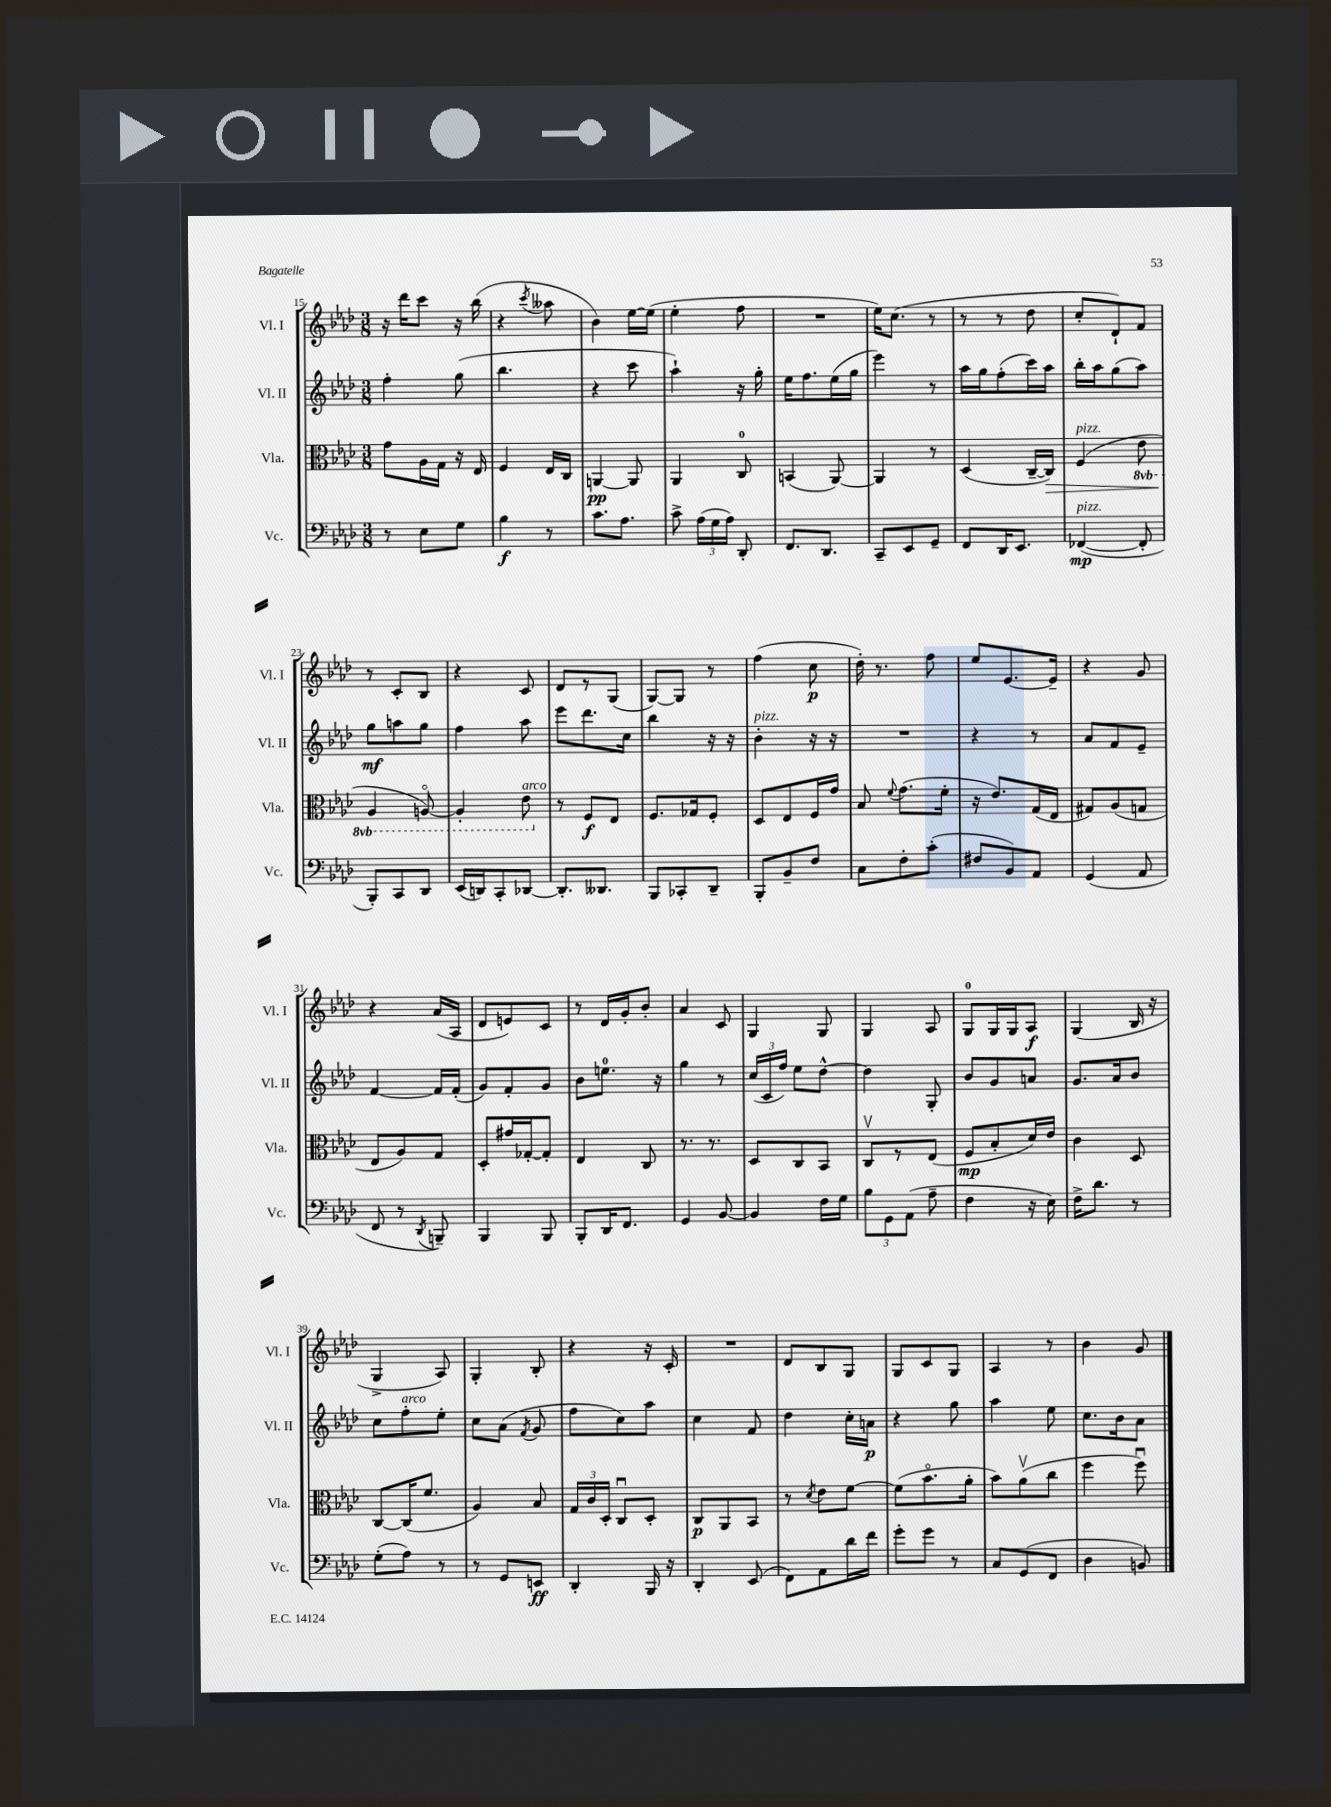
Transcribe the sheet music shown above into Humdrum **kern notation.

**kern	**dynam	**kern	**dynam	**kern	**dynam	**kern	**dynam
*part4	*part4	*part3	*part3	*part2	*part2	*part1	*part1
*staff4	*staff4	*staff3	*staff3	*staff2	*staff2	*staff1	*staff1
*I"Vc.	*	*I"Vla.	*	*I"Vl. II	*	*I"Vl. I	*
*I'Vc.	*	*I'Vla.	*	*I'Vl. II	*	*I'Vl. I	*
*clefF4	*	*clefC3	*	*clefG2	*	*clefG2	*
*k[b-e-a-d-]	*	*k[b-e-a-d-]	*	*k[b-e-a-d-]	*	*k[b-e-a-d-]	*
*M3/8	*	*M3/8	*	*M3/8	*	*M3/8	*
=15	=15	=15	=15	=15	=15	=15	=15
8r	.	8g\L	.	4ff'\	.	16r	.
.	.	.	.	.	.	16ddd-\KL	.
8E-\L	.	16A-\L	.	.	.	8ccc\J	.
.	.	16G\JJ	.	.	.	.	.
8G\J	.	16r	.	(8gg\	.	16r	.
.	.	16E-/	.	.	.	(16bb-\	.
=16	=16	=16	=16	=16	=16	=16	=16
4B-\	f	4F/	.	4.bb-\	.	4r	.
.	.	.	.	.	.	8qccc/	.
8r	.	16E-/LL	.	.	.	8aa--X\	.
.	.	16C/JJ	.	.	.	.	.
=17	=17	=17	=17	=17	=17	=17	=17
8.c\L	.	[4AAn/	pp	4r	.	4b-\)	.
8.A-\J	.	.	.	.	.	.	.
.	.	8AA/]	.	8ccc\	.	[16ee-\LL	.
.	.	.	.	.	.	(16ee-\JJ]	.
=18	=18	=18	=18	=18	=18	=18	=18
8c^\	.	4AA-/	.	4aa-`\)	.	4ee-'\	.
(24A-\LL	.	.	.	.	.	.	.
24G\	.	.	.	.	.	.	.
24A-\JJ)	.	.	.	.	.	.	.
8DD-'/	.	8C/	.	16r	.	8ff\	.
.	.	.	.	16gg'\	.	.	.
=19	=19	=19	=19	=19	=19	=19	=19
8.FF/L	.	(4BBn/	.	16ee-\KL	.	4.r	.
.	.	.	.	8.ff\	.	.	.
8.DD-/J	.	.	.	.	.	.	.
.	.	[8AA-/)	.	(16ee-\L	.	.	.
.	.	.	.	16gg\JJ	.	.	.
=20	=20	=20	=20	=20	=20	=20	=20
8CC~/L	.	4AA-/]	.	4eee-\)	.	16ee-\KL)	.
.	.	.	.	.	.	(8.cc\J	.
8EE-/	.	.	.	.	.	.	.
8GG~/J	.	8r	.	8r	.	8r	.
=21	=21	=21	=21	=21	=21	=21	=21
8FF/L	.	(4D-/	.	16aa-\LL	.	8r	.
.	.	.	.	16gg\J	.	.	.
16DD-/K	.	.	.	(8ff'\	.	8r	.
8.EE-/J	.	.	.	.	.	.	.
.	.	[16C~/LL	.	16ccc\L)	.	8dd-\	.
!	!	!	!LO:HP:b	!	!	!	!
.	.	16C/JJ])	>	16aa-\JJ	.	.	.
=22	=22	=22	=22	=22	=22	=22	=22
!	!	!LO:TX:a:i:t=pizz.	!	!	!	!	!
!LO:TX:a:i:t=pizz.	!	!	!	!	!	!	!
([4FF-X/	mp	(4F/	.	16bb-'\LL	.	8cc'/L	.
.	.	.	.	16aa-\J	.	.	.
.	.	.	.	(8gg\	.	8d-`/)	.
*	*	*8ba	*	*	*	*	*
8FF-'/]	.	8E-\	.	8aa-\J)	.	8f/J	.
!!LO:LB:g=z
=23	=23	=23	=23	=23	=23	=23	=23
8BBB-'/L)	.	4AA-/	.	8gg\L	mf	8r	.
8CC/	.	.	.	8aan\	.	8c'/L	.
8DD-/J	.	[8AAn/)	]	8gg\J	.	8B-/J	.
=24	=24	=24	=24	=24	=24	=24	=24
(16EE-/LL	.	4AA'/]	.	4ff\	.	4r	.
16DDn/J)	.	.	.	.	.	.	.
8CC'/	.	.	.	.	.	.	.
!	!	!LO:TX:a:i:t=arco	!	!	!	!	!
[8DD-X/J	.	8E-\	.	8aa-\	.	8c/	.
=25	=25	=25	=25	=25	=25	=25	=25
*	*	*X8ba	*	*	*	*	*
8.DD-'/L]	.	8r	.	8eee-\L	.	8d-/L	.
.	.	8F/L	f	8.ddd-\	.	8r	.
8.DD--X/J	.	.	.	.	.	.	.
.	.	8E-/J	.	.	.	(8G/J	.
.	.	.	.	16cc\Jk	.	.	.
=26	=26	=26	=26	=26	=26	=26	=26
8BBB-/L	.	8.F/L	.	4bb-\	.	[8G/L)	.
8CC-X'/	.	.	.	.	.	8G/J]	.
.	.	16G-X/k	.	.	.	.	.
8DD-~/J	.	8F'/J	.	16r	.	8r	.
.	.	.	.	16r	.	.	.
=27	=27	=27	=27	=27	=27	=27	=27
!	!	!	!	!LO:TX:a:i:t=pizz.	!	!	!
8BBB-'/L	.	8D-/L	.	4b-'\	.	(4ff\	.
8BB-~/	.	8E-/	.	.	.	.	.
8F/J	.	16F/L	.	16r	.	8cc\	p
.	.	16g/JJ	.	16r	.	.	.
=28	=28	=28	=28	=28	=28	=28	=28
8C\L	.	8B-/	.	4.r	.	16dd-'\)	.
.	.	.	.	.	.	8.r	.
.	.	8qqf/	.	.	.	.	.
8F'\	.	(8.g\L	.	.	.	.	.
(8c'\J	.	.	.	.	.	8ff\	.
.	.	16f'\Jk	.	.	.	.	.
=29	=29	=29	=29	=29	=29	=29	=29
8F#X/L	.	16r	.	4r	.	8ee-/L	.
.	.	8.e-/L)	.	.	.	.	.
8BB-/)	.	.	.	.	.	[8.e-/	.
8AA-/J	.	(16G/L	.	8r	.	.	.
.	.	16E-/JJ	.	.	.	16e-~/Jk]	.
=30	=30	=30	=30	=30	=30	=30	=30
(4GG/	.	8G#X/L)	.	8a-/L	.	4r	.
.	.	(8A-/	.	8f/	.	.	.
8AA-/	.	8Gn/J	.	8e-~/J	.	8g/	.
!!LO:LB:g=z
=31	=31	=31	=31	=31	=31	=31	=31
8FF/	.	8E-/L	.	[4f/	.	4r	.
8r	.	8A-/)	.	.	.	.	.
8qDD-/	.	.	.	.	.	.	.
8BBBn~/)	.	8G/J	.	16f/LL]	.	(16a-/LL	.
.	.	.	.	(16f'/JJ	.	16A-/JJ	.
=32	=32	=32	=32	=32	=32	=32	=32
4BBB-/	.	8D-'/L	.	8g/L)	.	8d-/L	.
.	.	16g#X/L	.	8f'/	.	8en/)	.
.	.	[16G-X'/J	.	.	.	.	.
8BBB-/	.	8G-'/J]	.	8g/J	.	8c/J	.
=33	=33	=33	=33	=33	=33	=33	=33
8BBB-'/L	.	4E-/	.	8b-\L	.	8r	.
16DD-/K	.	.	.	8.een\J	.	16d-/LL	.
8.FF/J	.	.	.	.	.	16g'/J	.
.	.	8C/	.	.	.	8b-'/J	.
.	.	.	.	16r	.	.	.
=34	=34	=34	=34	=34	=34	=34	=34
4GG/	.	8.r	.	4gg\	.	4a-/	.
.	.	8.r	.	.	.	.	.
[8BB-/	.	.	.	8r	.	8c/	.
=35	=35	=35	=35	=35	=35	=35	=35
4BB-/]	.	8D-/L	.	(24cc/LL	.	4G/	.
.	.	.	.	24c/	.	.	.
.	.	.	.	24ff/JJ)	.	.	.
.	.	8C/	.	8ee-\L	.	.	.
16F\LL	.	8BB-/J	.	[8dd-^^\J	.	8G/	.
16G\JJ	.	.	.	.	.	.	.
=36	=36	=36	=36	=36	=36	=36	=36
12B-\L	.	8Cv/L	.	4dd-\]	.	4G/	.
12GG\	.	.	.	.	.	.	.
.	.	8r	.	.	.	.	.
(12AA-\J	.	.	.	.	.	.	.
8A-~\	.	(8E-/J	.	8G'/	.	8A-/	.
=37	=37	=37	=37	=37	=37	=37	=37
4F\	.	8F/L	mp	8b-/L	.	8G/L	.
.	.	8B-'/	.	8g/	.	16G/L	.
.	.	.	.	.	.	16G/J	.
16r	.	16d-/L)	.	8an/J	.	8A-/J	f
16E-\)	.	16e-/JJ	.	.	.	.	.
=38	=38	=38	=38	=38	=38	=38	=38
16F^\KL	.	4c\	.	8.g/L	.	(4G/	.
8.d-\J	.	.	.	.	.	.	.
.	.	.	.	16a-/k	.	.	.
8r	.	8D-/	.	8b-/J	.	16B-/	.
.	.	.	.	.	.	16r	.
!!LO:LB:g=z
=39	=39	=39	=39	=39	=39	=39	=39
(8G'\L	.	[8C/L	.	8cc\L	.	4G^/	.
!	!	!	!	!LO:TX:a:i:t=arco	!	!	!
8A-\J)	.	(16C/K]	.	8ff'\	.	.	.
.	.	8.f/J	.	.	.	.	.
8r	.	.	.	8ee-'\J	.	8A-/)	.
=40	=40	=40	=40	=40	=40	=40	=40
8r	.	4A-/)	.	8cc\L	.	4G'/	.
8GG/L	.	.	.	(8a-\J	.	.	.
.	.	.	.	8qf/	.	.	.
8EEn/J	ff	8B-/	.	8g/	.	8B-'/	.
=41	=41	=41	=41	=41	=41	=41	=41
4DD-'/	.	24G/LL	.	8ff\L	.	4r	.
.	.	24c/	.	.	.	.	.
.	.	24D-'/JJ	.	.	.	.	.
.	.	8Cu/L	.	8cc\)	.	.	.
16BBB-/	.	8D-'/J	.	8aa-\J	.	16r	.
16r	.	.	.	.	.	16c'/	.
=42	=42	=42	=42	=42	=42	=42	=42
4DD-'/	.	8C/L	p	4cc\	.	4.r	.
.	.	8AA-/	.	.	.	.	.
(8EE-/	.	8BB-/J	.	8f/	.	.	.
=43	=43	=43	=43	=43	=43	=43	=43
8FF\L)	.	8r	.	4dd-\	.	8d-/L	.
.	.	8qd-/	.	.	.	.	.
8AA-\	.	8e-\L	.	.	.	8B-/	.
16d-\L	.	[8f\J	.	16cc'\LL	.	8G/J	.
16f\JJ	.	.	.	16an\JJ	p	.	.
=44	=44	=44	=44	=44	=44	=44	=44
8g'\L	.	(8f\L]	.	4r	.	8G/L	.
8g\J	.	8.b-\	.	.	.	8c/	.
8r	.	.	.	8gg\	.	8G/J	.
.	.	16a-'\Jk	.	.	.	.	.
=45	=45	=45	=45	=45	=45	=45	=45
8C/L	.	8b-\L)	.	4aa-\	.	4A-/	.
(8GG/	.	(8a-v\	.	.	.	.	.
8FF/J	.	8cc\J	.	8ee-\	.	8r	.
=46	=46	=46	=46	=46	=46	=46	=46
4D-\	.	4ff\	.	8.cc\L	.	4b-\	.
.	.	.	.	16b-\k	.	.	.
8BBn/)	.	8ffu\)	.	8a-\J	.	8g/	.
==	==	==	==	==	==	==	==
*-	*-	*-	*-	*-	*-	*-	*-
